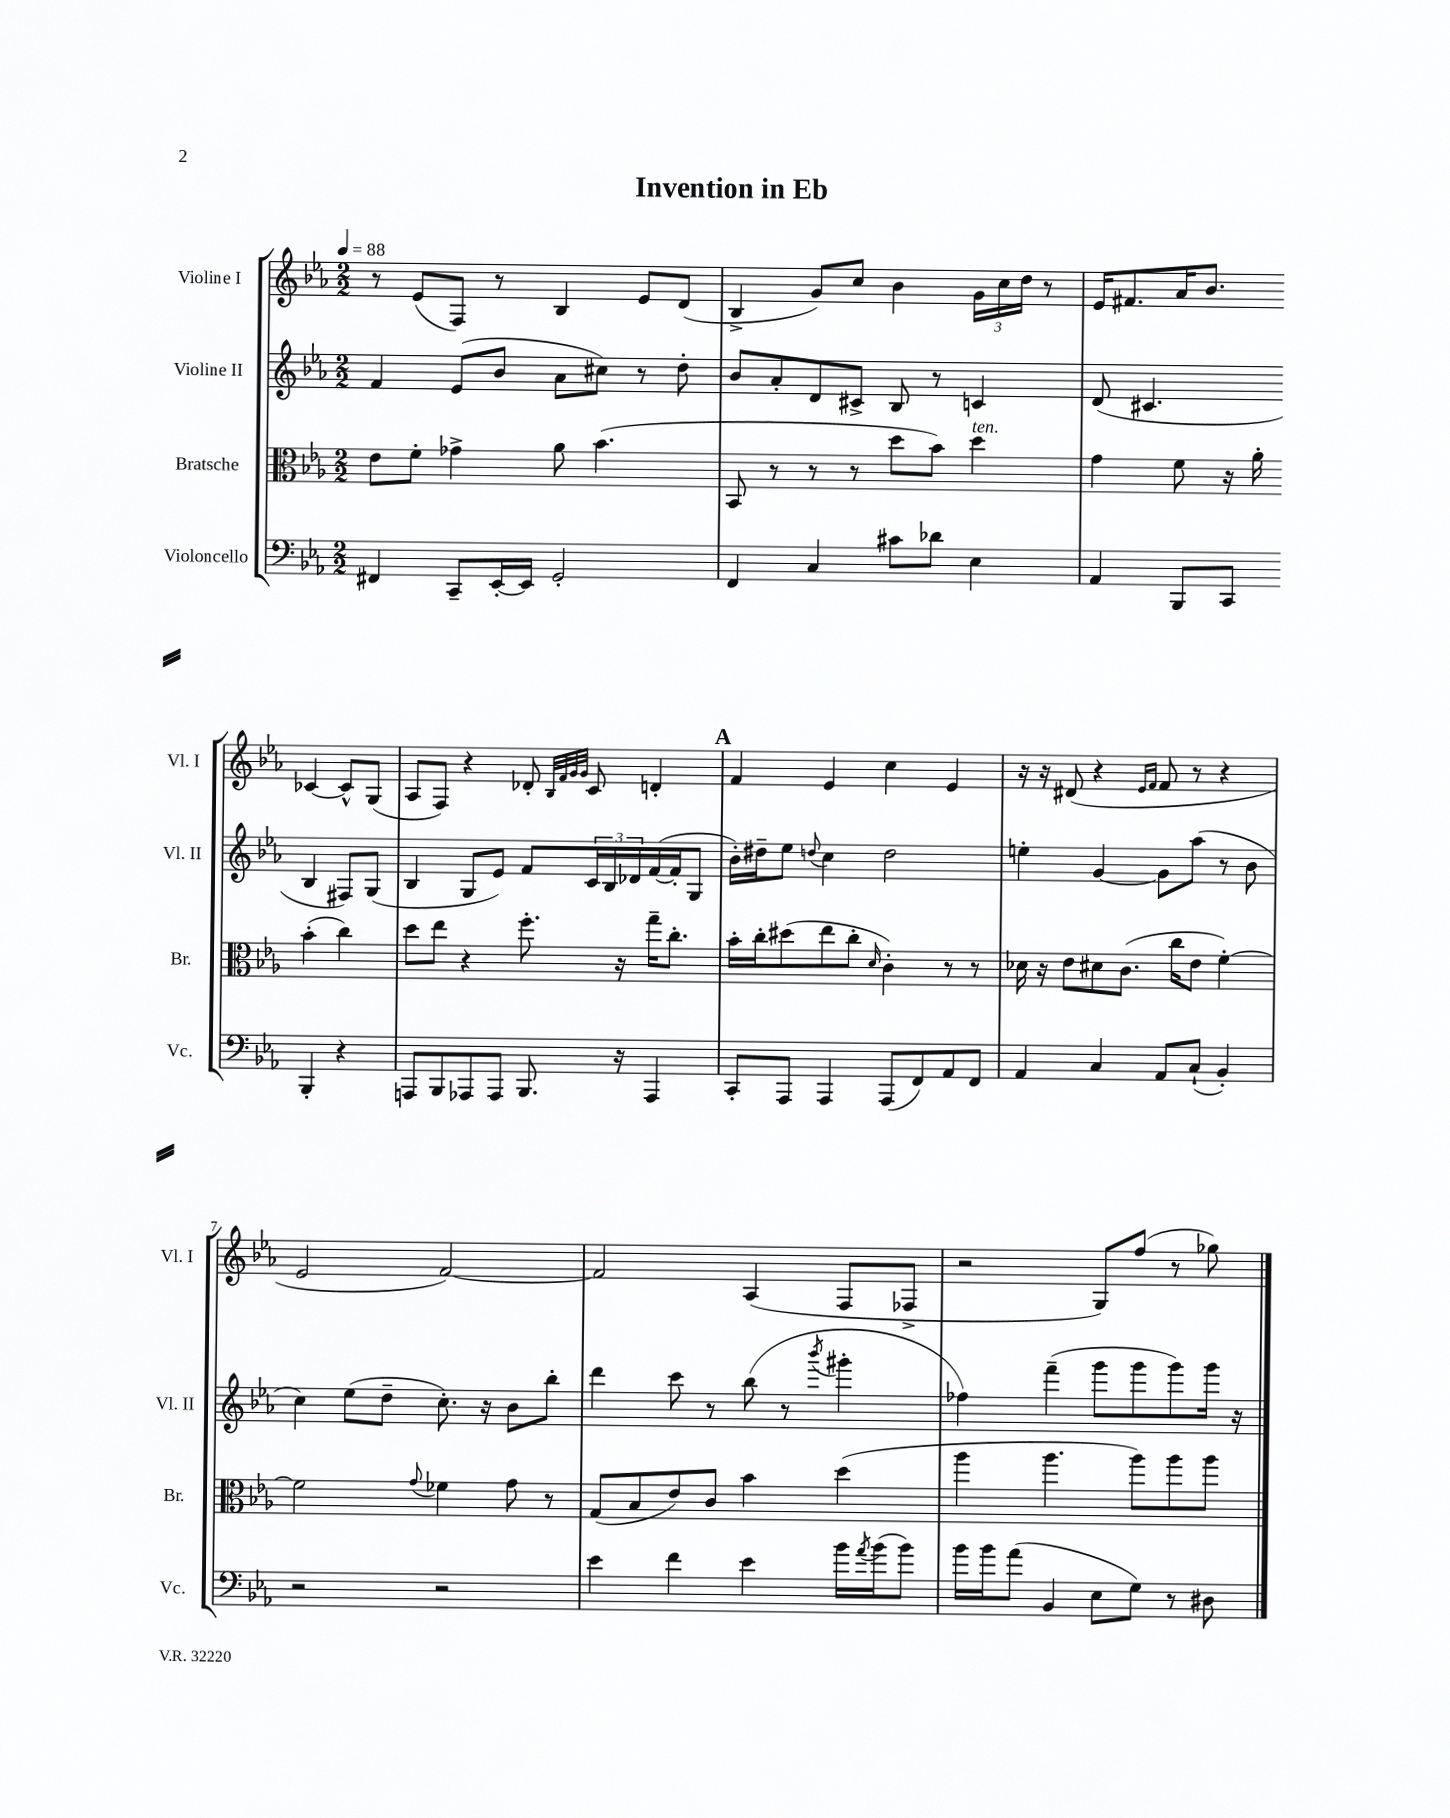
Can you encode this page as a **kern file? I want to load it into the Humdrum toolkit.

**kern	**kern	**kern	**kern
*part4	*part3	*part2	*part1
*staff4	*staff3	*staff2	*staff1
*I"Violoncello	*I"Bratsche	*I"Violine II	*I"Violine I
*I'Vc.	*I'Br.	*I'Vl. II	*I'Vl. I
*clefF4	*clefC3	*clefG2	*clefG2
*k[b-e-a-]	*k[b-e-a-]	*k[b-e-a-]	*k[b-e-a-]
*M2/2	*M2/2	*M2/2	*M2/2
*MM88	*MM88	*MM88	*MM88
=1	=1	=1	=1
4FF#X/	8e-\L	4f/	8r
.	8f'\J	.	(8e-/L
8CC~/L	4g-X^\	(8e-/L	8F/J)
[16EE-'/L	.	8b-/J	8r
16EE-/JJ]	.	.	.
2GG'/	8a-\	8a-\L	4B-/
.	(4.b-\	8cc#X\J)	.
.	.	8r	8e-/L
.	.	8dd'\	(8d/J
=2	=2	=2	=2
4FF/	8BB-/	8b-/L	4B-^/
.	8r	8a-'/	.
4C/	8r	8d/	8g/L)
.	8r	8c#X^/J	8cc/J
8c#X\L	8dd\L	8B-/	4b-\
8d-X\J	8b-\J)	8r	.
!	!LO:TX:a:i:t=ten.	!	!
4E-\	4dd\	4cn/	24g\LL
.	.	.	24cc\
.	.	.	24dd\JJ
.	.	.	8r
=3	=3	=3	=3
4AA-/	4g\	(8d/	16e-/KL
.	.	.	8.f#X/
.	.	4.c#X/	.
8BBB-/L	8f\	.	16a-/K
.	.	.	8.b-/J
8CC/J	16r	.	.
.	16a-'\	.	.
4BBB-'/	(4b-'\	4B-/	[4c-X/
4r	4cc\)	8F#X/L)	8c-^^/L]
.	.	(8G/J	(8G/J
!!LO:LB:g=z
=4	=4	=4	=4
8AAAn/L	8dd\L	4B-/	8A-/L
8BBB-/	8ee-\J	.	8F/J)
8AAA-X/	4r	8G/L	4r
8AAA-/J	.	8e-/J)	.
8.BBB-/	8.ff'\	8f/L	8d-X'/
.	.	.	32qqB-/LLL
.	.	.	32qqf/
.	.	.	32qqg/
.	.	.	32qqg/JJJ
.	.	24c/L	8c/
.	.	24B-/	.
16r	16r	.	.
.	.	24d-X/	.
4AAA-/	16gg~\KL	([16f/	4dn'/
.	8.cc'\J	16f'/J]	.
.	.	8G/J	.
!!LO:REH:place=s1:t=A
=5	=5	=5	=5
8CC'/L	16b-'\LL	16b-'\LL)	4f/
.	16cc'\J	16dd#X~\J	.
8AAA-/J	(8dd#X\	8ee-\J	.
.	.	8qqddn/	.
4AAA-/	8ee-\	4cc\	4e-/
.	8cc'\J	.	.
.	16qqd/	.	.
(8AAA-/L	4c'\)	2dd\	4cc\
8FF/)	.	.	.
8AA-/	8r	.	4e-/
8FF/J	8r	.	.
=6	=6	=6	=6
4AA-/	16d-X\	4een'\	16r
.	16r	.	16r
.	8e-\L	.	(8d#X/
4C/	8d#X\	[4g/	4r
.	(8.c\J	.	.
.	.	.	16qqe-/LL
.	.	.	16qqf/JJ
8AA-/L	.	8g\L]	8f/
.	16cc\KL	.	.
(8C`/J	8e-\J	(8aa-\J	8r
4BB-'/)	[4f'\)	8r	4r
.	.	8b-\	.
!!LO:LB:g=z
=7	=7	=7	=7
2r	2f\]	4cc\)	2e-/
.	.	(8ee-\L	.
.	.	8dd~\J	.
.	8qqg/	.	.
2r	4f-X\	8.cc'\)	[2f/)
.	.	16r	.
.	8g\	8b-\L	.
.	8r	8bb-'\J	.
=8	=8	=8	=8
4e-\	(8G/L	4ddd\	2f/]
.	8B-/	.	.
4f\	8e-/)	8ccc\	.
.	8c/J	8r	.
4e-\	4b-\	(8bb-\	(4A-/
.	.	8r	.
.	.	8qbbb-/	.
16b-\LL	(4dd\	4ggg#X'\	8F/L
8qa-/	.	.	.
(16b-\J	.	.	.
8b-\J)	.	.	8F-X^/J
=9	=9	=9	=9
16b-\LL	4aa-\	4ff-X\)	2r
16b-\J	.	.	.
(8a-\J	.	.	.
4BB-/	4.aa-\	(4fff~\	.
8E-\L	.	8ggg\L	8G/L)
8G\J)	8aa-\L)	8ggg\	(8ff/J
8r	8aa-\	8ggg\)	8r
8D#X\	8aa-\J	16ggg\Jk	8gg-X\)
.	.	16r	.
==	==	==	==
*-	*-	*-	*-
